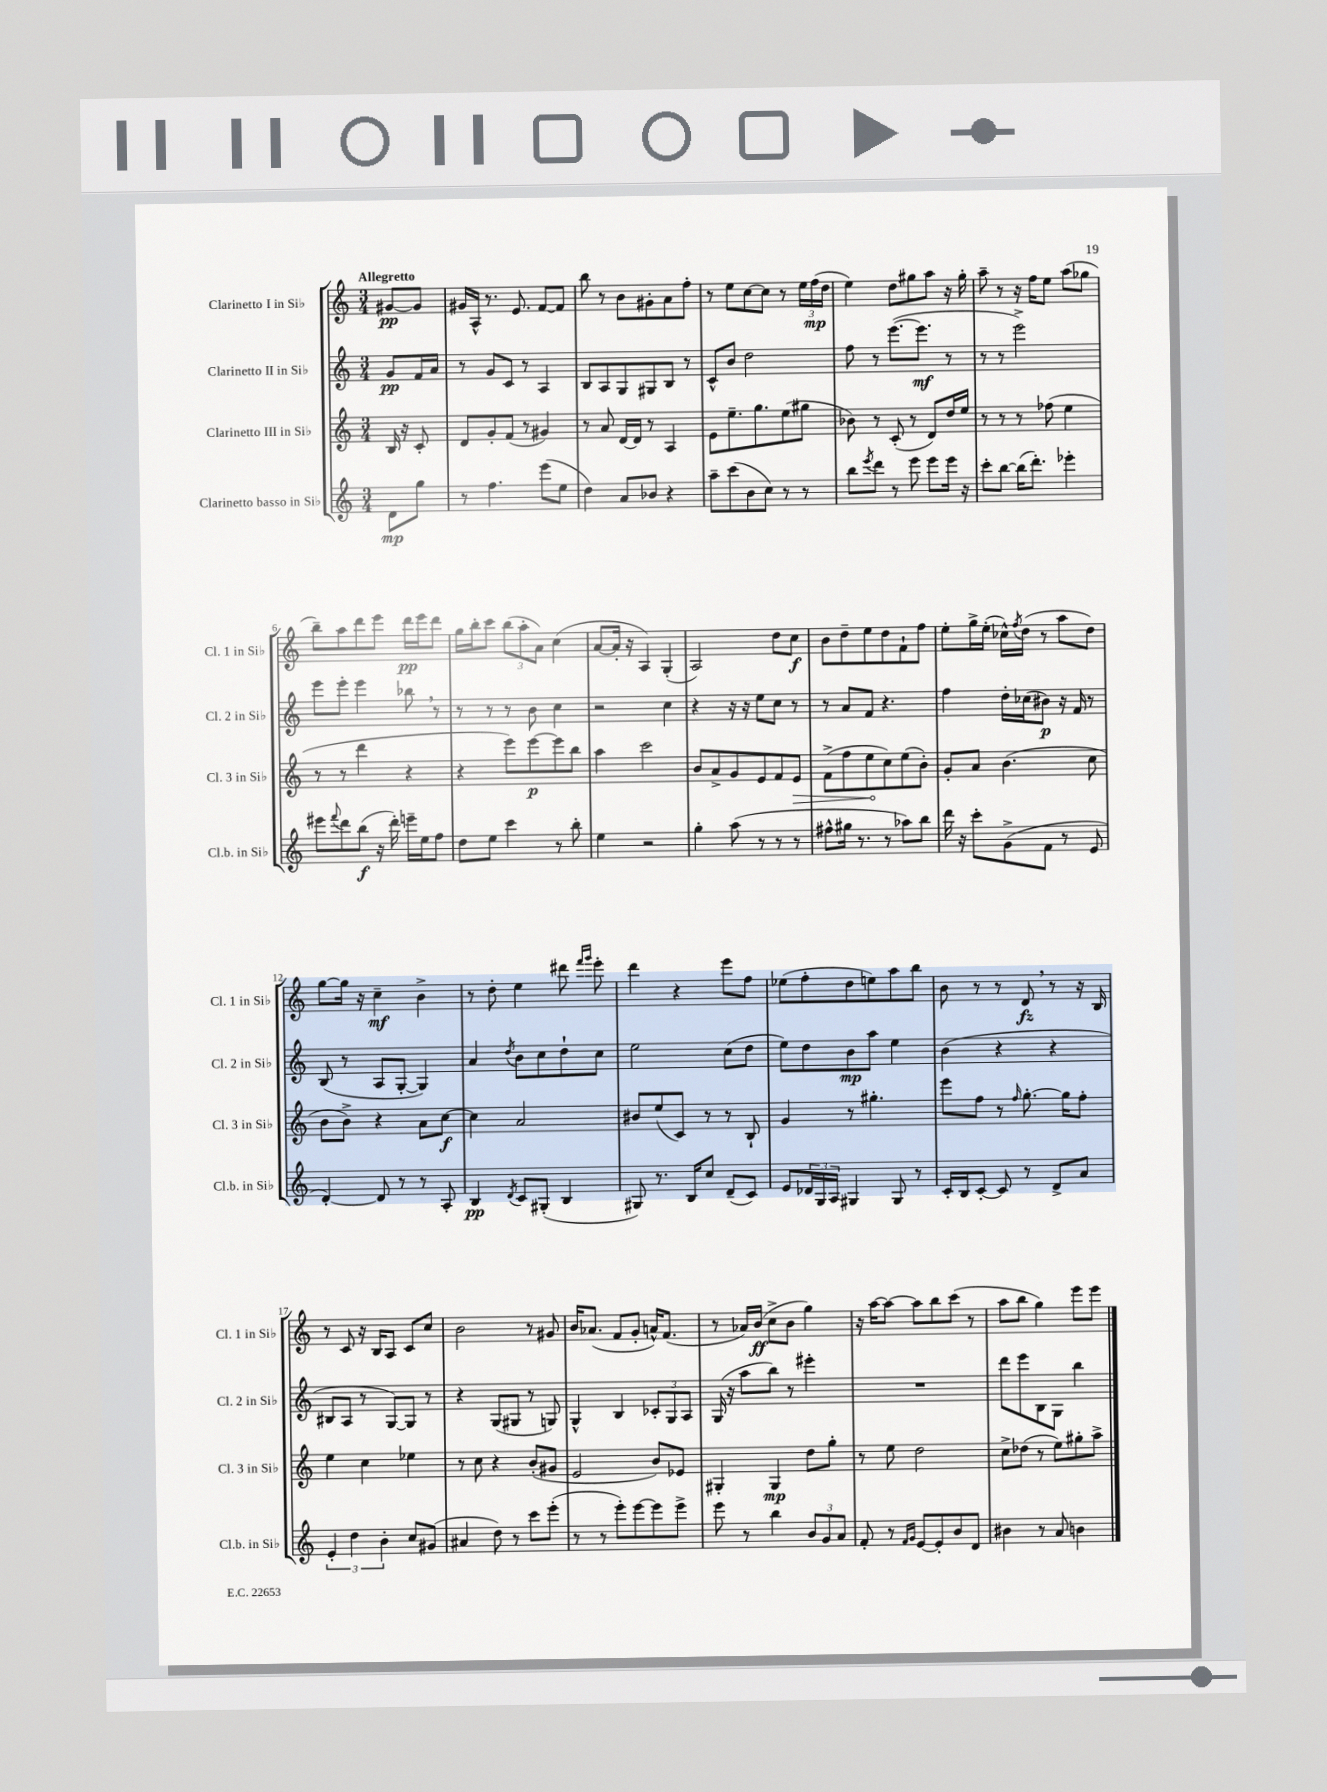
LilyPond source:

<<
\new StaffGroup <<
\new Staff = "s0" \with { instrumentName = "Clarinetto I in Sib" shortInstrumentName = "Cl. 1 in Sib" } {
    \clef treble \key c \major \numericTimeSignature \time 3/4 \partial 4 \tempo "Allegretto"
    gis'8~\pp gis'8 |
    gis'16 a16-^ r8. e'8. f'8~ f'8 |
    b''8 r8 b'8 gis'8-. a'8 f''8-. |
    r8 e''8 c''8~ c''8 r8 \tuplet 3/2 { e''16 f''16\mp( d''16 } |
    e''4) d''8 gis''8 a''8 r16 gis''16-. |
    a''8-- r8 r16 f''16 e''8 a''8( ges''8 |
    b''8--) a''8 d'''8 e'''8 d'''16\pp e'''16 d'''8 |
    g''16 b''16-. c'''8 \tuplet 3/2 { b''8( a''8-. a'8) } c''4( |
    a'8~ a'16-. r16 a4) g4-.( |
    a2) d''8 c''8\f |
    b'8 d''8-- e''8 d''8 f'8-! f''8 |
    e''8-. g''16-> e''16-.( ces''16-^) \acciaccatura { f''8 } d''16( r8 a''8 d''8) |
    g''8~ g''16 r16 c''4--\mf b'4-> |
    r8 d''8-. e''4 dis'''8 \grace { f'''16 g'''16 } e'''8-. |
    d'''4 r4 e'''8 f''8 |
    ees''8( f''8-. d''8 e''8) a''8 b''8 |
    b'8 r8 r8 d'8\fz \breathe r8 r16 b16 |
    r8 c'8 r16 b16 a8 c'8 c''8 |
    b'2 r8 gis'8 |
    b'16 aes'8.( f'8 g'8-. a'16-^) f'8.( |
    r8 aes'16) b'16\ff( c''8-> b'8 g''4) |
    r16 a''16~ a''8~ a''8 b''8 c'''8( r8 |
    a''8 b''8 g''4) e'''8 e'''8 \bar "|." |
}
\new Staff = "s1" \with { instrumentName = "Clarinetto II in Sib" shortInstrumentName = "Cl. 2 in Sib" } {
    \clef treble \key c \major \numericTimeSignature \time 3/4 \partial 4
    g'8\pp f'16 a'16 |
    r8 g'8 c'8 r8 a4 |
    b8 a8 g8 gis8 b8 r8 |
    c'8-^ b'8 d''2 |
    f''8 r8 e'''8.~( e'''8.\mf r8 |
    r8 r8 e'''2->) |
    e'''8 e'''8-. e'''4 bes''8 \breathe r8 |
    r8 r8 r8 b'8 c''4 |
    r2 c''4 |
    r4 r16 r16 e''8 c''8 r8 |
    r8 a'8 f'8 r4. |
    f''4 d''16-. ces''16( bis'8\p) r16 f'16 r8 |
    b8( r8 a8 g8~-. g4) |
    a'4 \acciaccatura { d''8 } b'8 c''8 d''8-! c''8 |
    e''2 c''8( d''8 |
    e''8) d''8 b'8\mp a''8 e''4 |
    b'4( r4 r4 |
    bis8 a8 r8 g8~) g8 r8 |
    r4 g8( gis8 r8 g8) |
    g4-^ b4 \tuplet 3/2 { ces'8-. g8 a8 } |
    g16( r16 a''8 b''8) r8 eis'''4-. |
    R2. |
    d'''8 e'''8 b8 g8 b''4 \bar "|." |
}
\new Staff = "s2" \with { instrumentName = "Clarinetto III in Sib" shortInstrumentName = "Cl. 3 in Sib" } {
    \clef treble \key c \major \numericTimeSignature \time 3/4 \partial 4
    b16 r16 c'8-. |
    d'8 g'8-. f'8( r8 gis'4) |
    r8 a'8 d'16~ d'16 r8 a4 |
    e'8 e''8.-- g''8. e''8( gis''8 |
    bes'8) r8 c'8-.( r8 d'8) d''16 e''16 |
    r8 r8 r8 fes''8( e''4 |
    r8 r8 d'''4 r4 |
    r4 e'''8) e'''8~\p e'''8 b''8 |
    a''4 c'''2 |
    b'8 a'8-> g'8 e'8 f'8 \once \override Hairpin.circled-tip = ##t e'8\> |
    f'8->( f''8 e''8\! c''8) e''8( b'8-.) |
    g'8-. a'8 b'4.( c''8 |
    b'8 b'8->) r4 a'8 c''8~\f |
    c''4 a'2 |
    bis'8 e''8( c'8) r8 r8 b8-! |
    g'4 r8 gis''4.-. |
    e'''8 f''8 r8 \grace { f''16 } g''8.~-. g''16 f''8-. |
    e''4 c''4 ees''4 |
    r8 c''8 r4 b'8-.( gis'8 |
    e'2 b'8) ees'8 |
    gis4-. gis4\mp d''8 g''8-. |
    r8 e''8 d''2 |
    c''8-> des''8( r8 e''8) gis''8-. a''8-> \bar "|." |
}
\new Staff = "s3" \with { instrumentName = "Clarinetto basso in Sib" shortInstrumentName = "Cl.b. in Sib" } {
    \clef treble \key c \major \numericTimeSignature \time 3/4 \partial 4
    d'8\mp g''8 |
    r8 f''4. e'''8( e''8 |
    d''4) a'8 bes'8 r4 |
    a''8-- c'''8( b'8 c''8) r8 r8 |
    b''8 \acciaccatura { e'''8 } d'''8 r8 e'''8 e'''8 e'''16 r16 |
    c'''8-. b''8~ b''16( d'''8.-.) ees'''4-. |
    eis'''8 \appoggiatura { f'''8 } d'''8 b''8\f( r16 d'''16-.) e'''16-- e''16 f''8 |
    d''8 e''8 c'''4 r8 b''8-. |
    e''4 r2 |
    g''4-. a''8( r8 r8 r8 |
    fis''8-^ gis''16 r8. r8 aes''8) b''8 |
    d'''16 r16 c'''8-. g'8->( f'8 r8 e'8 |
    d'4~-.) d'8 r8 r8 a8-. |
    b4\pp \acciaccatura { d'8 } c'8 gis8-.( b4 |
    gis8) r8. b16 c''8 d'8--( c'8) |
    e'8 \tuplet 3/2 { des'16 g16 a16 } gis4 gis8 r8 |
    c'16-. b16 c'8~-. c'8 r8 d'8-> a'8 |
    \tuplet 3/2 { e'4-. d''4 b'4-. } c''8 gis'8( |
    ais'4 d''8) r8 c'''8 e'''8-.( |
    r8 r8 e'''8-.) e'''8~ e'''8 e'''8-> |
    e'''8 r8 b''4 \tuplet 3/2 { b'8 g'8 a'8 } |
    f'8-. r8 \grace { f'16 g'16 } e'8~ e'8-. b'8 d'8 |
    bis'4 r8 a'8 b'4 \bar "|." |
}
>>
>>
